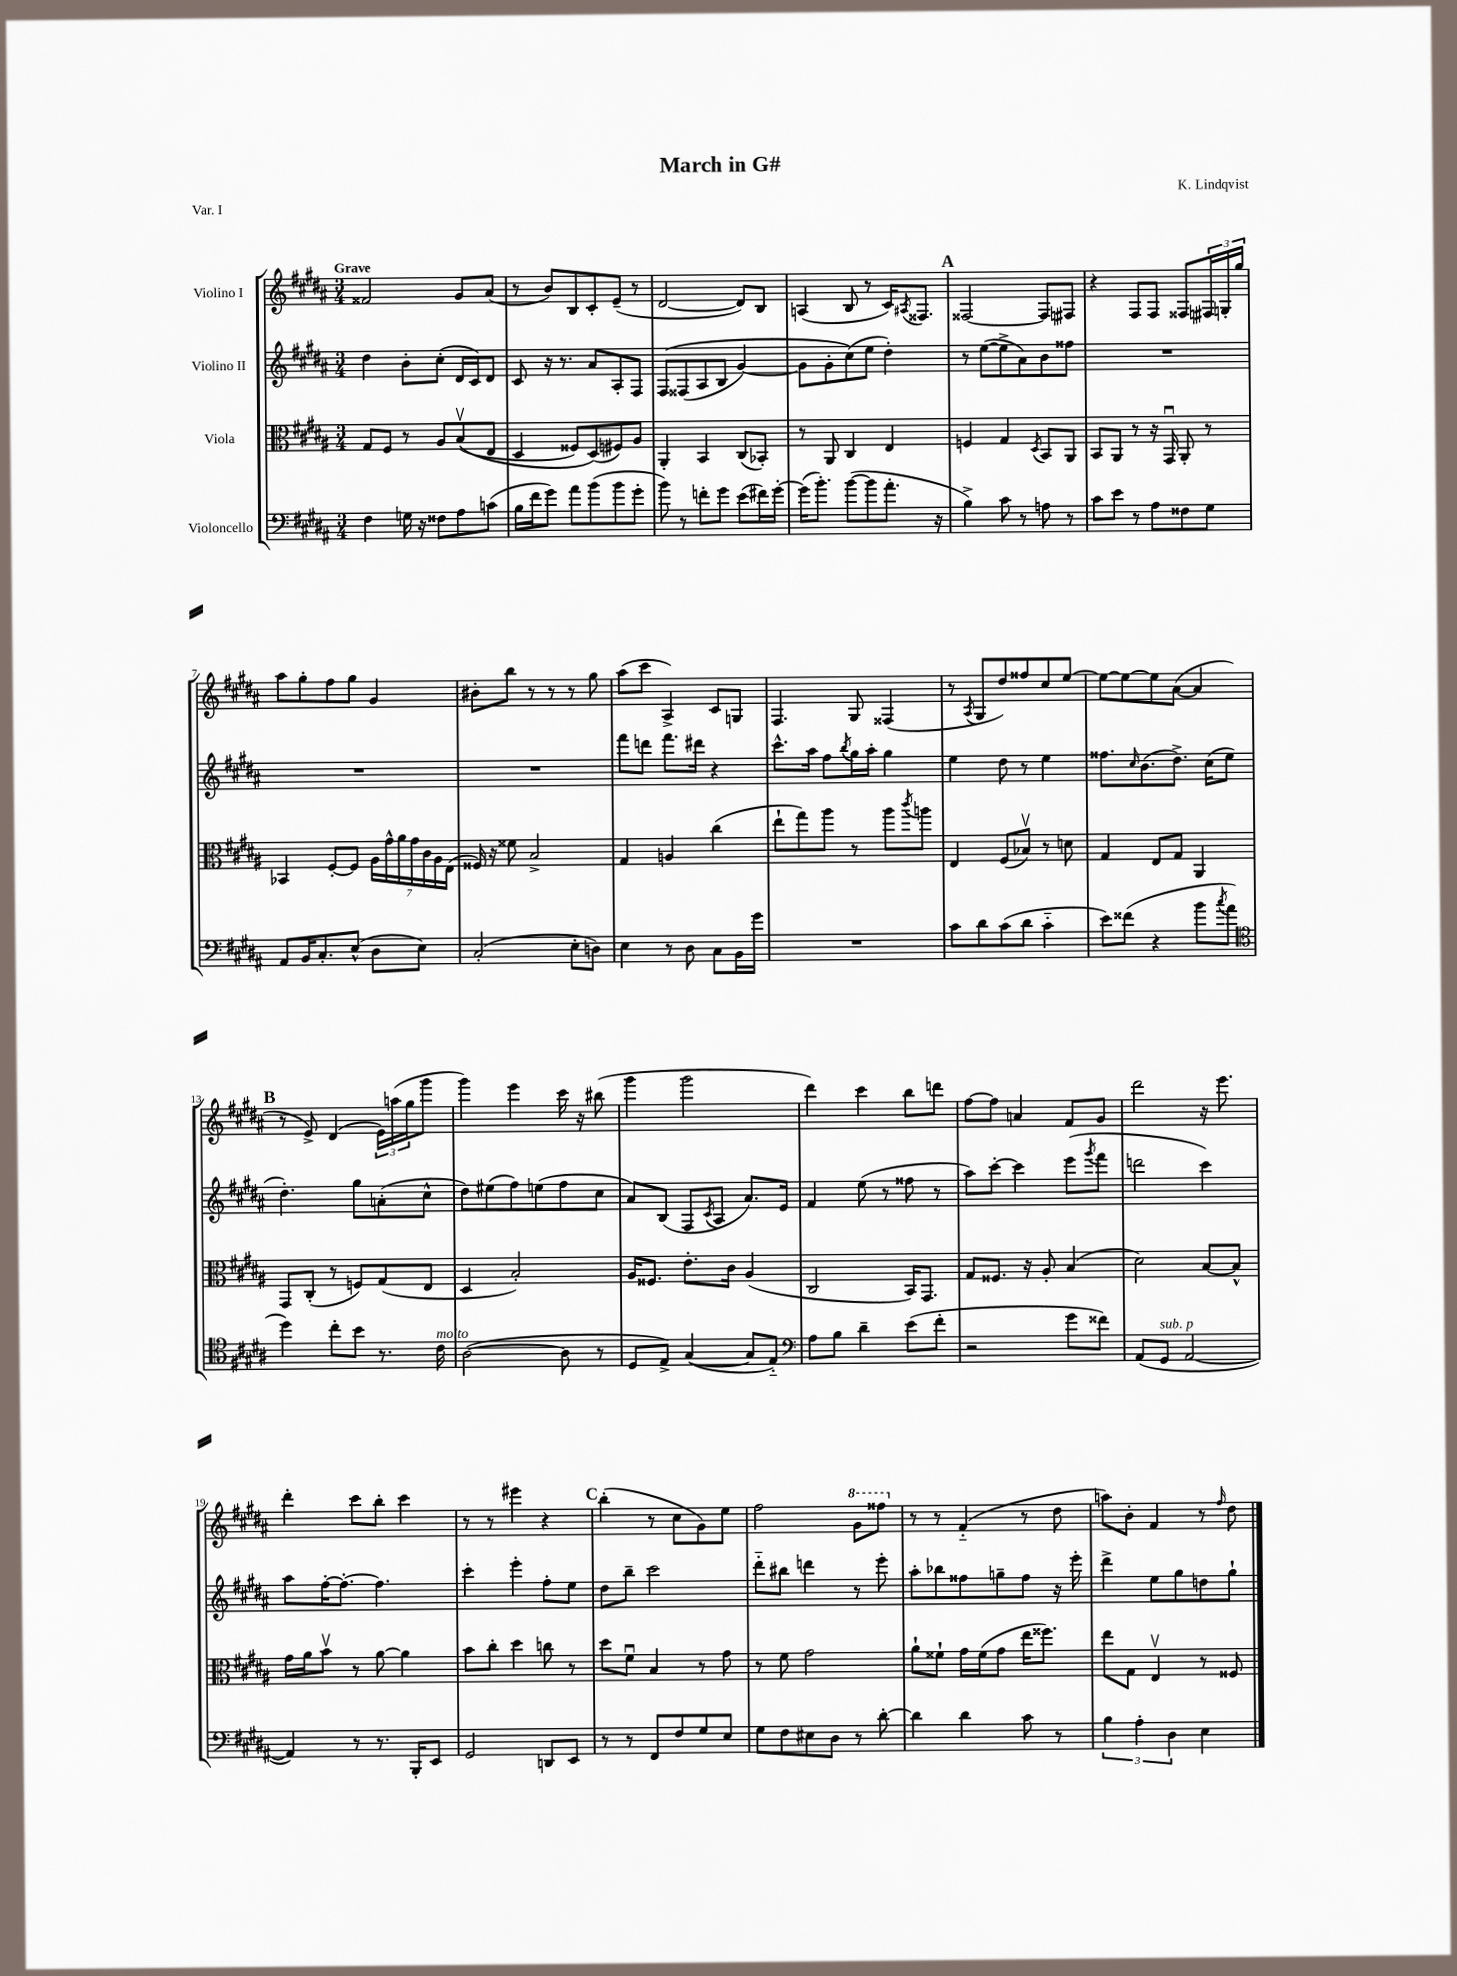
\header { title = "March in G#" composer = "K. Lindqvist" piece = "Var. I" }
<<
\new StaffGroup <<
\new Staff = "s0" \with { instrumentName = "Violino I" } {
    \clef treble \key b \major \numericTimeSignature \time 3/4 \tempo "Grave"
    fisis'2 gis'8 ais'8( |
    r8 b'8) b8 cis'8-. e'8--( r8 |
    dis'2~ dis'8) b8 |
    a4( b8 r8 cis'16) \acciaccatura { ais8 } fisis8. |
    \mark \markup { \bold "A" } fisis2~ fisis8 fis8 |
    r4 fis8 fis8 fisis8 \tuplet 3/2 { fis16 g16-. gis''16 } |
    ais''8 gis''8-. fis''8 gis''8 gis'4 |
    bis'8-. b''8 r8 r8 r8 gis''8 |
    ais''8( cis'''8 ais4->) cis'8 g8 |
    fis4. gis8 fisis4( |
    r8 \acciaccatura { ais8 } gis8 dis''8) fisis''8 cis''8 e''8~ |
    e''8~ e''8~ e''8 ais'8~( ais'4 |
    \mark \markup { \bold "B" } r8 e'8->) dis'4( \tuplet 3/2 { e'16) a''16( gis''16 } gis'''8 |
    gis'''4) e'''4 cis'''16 r16 bis''8( |
    gis'''4 gis'''2 |
    dis'''4) cis'''4 b''8 d'''8 |
    fis''8~ fis''8 a'4 fis'8 gis'8 |
    dis'''2 r16 e'''8. |
    dis'''4-. cis'''8 b''8-. cis'''4 |
    r8 r8 eis'''4 r4 |
    \mark \markup { \bold "C" } b''4-.( r8 cis''8 gis'8) e''8 |
    fis''2 \ottava #1 gis''8 fisis'''8 \ottava #0 |
    r8 r8 fis'4-_( r8 dis''8 |
    a''8) b'8-. fis'4 r8 \grace { fis''16 } dis''8 \bar "|." |
}
\new Staff = "s1" \with { instrumentName = "Violino II" } {
    \clef treble \key b \major \numericTimeSignature \time 3/4
    dis''4 b'8-. cis''8-.( dis'16 cis'16) dis'8 |
    cis'8 r16 r8. ais'8 ais8-. fis8 |
    fis8\( fisis8( ais8 b8 gis'4~) |
    gis'8 gis'8-. cis''8(\) e''8 dis''4-.) |
    \mark \markup { \bold "A" } r8 e''8~( e''8-> ais'8) b'8 fisis''8 |
    R2. |
    R2. |
    R2. |
    fis'''8 d'''8 fis'''8. dis'''16 r4 |
    cis'''8.-^ ais''16 fis''8 \acciaccatura { b''8 } gis''16 ais''16-. gis''4 |
    e''4 dis''8 r8 e''4 |
    fisis''8. \grace { cis''16 } b'8.( dis''8.->) cis''16( e''8 |
    \mark \markup { \bold "B" } dis''4.-.) gis''8 a'8-.( cis''8-^ |
    dis''8) eis''8( fis''8) e''8( fis''8 cis''8 |
    ais'8) b8( fis8 \acciaccatura { cis'8 } ais8 ais'8.) e'16 |
    fis'4 e''8( r8 fisis''8 r8 |
    ais''8) cis'''8~-. cis'''4 e'''8( \acciaccatura { gis'''8 } fis'''8 |
    d'''2 cis'''4) |
    ais''8 fis''16~-. fis''8.~-. fis''4. |
    cis'''4-. e'''4-. fis''8-. e''8 |
    \mark \markup { \bold "C" } dis''8 b''8-- cis'''2 |
    dis'''8-_ bis''8 d'''4 r8 e'''8-. |
    ais''8-. bes''8 fisis''8 g''8-- fisis''8 r16 e'''16-. |
    dis'''4-> e''8 gis''8 d''8 gis''8-! \bar "|." |
}
\new Staff = "s2" \with { instrumentName = "Viola" } {
    \clef alto \key b \major \numericTimeSignature \time 3/4
    gis8 fis8 r8 ais8 b8\upbow(\( e8 |
    dis4 fisis8) dis8(\) fis8) ais8 |
    ais,4-. b,4 cis8( bes,8-.) |
    r8 ais,8 cis4 e4 |
    \mark \markup { \bold "A" } f4 gis4 \acciaccatura { dis8 } b,8 ais,8 |
    b,8 ais,8 r8 r16 gis,16\downbow ais,8-. r8 |
    bes,4 fis8~-. fis8 \tuplet 7/4 { ais16 gis'16-^ ais'16 gis'16 cis'16 ais16 e16( } |
    fisis16) r16 fisis'8 b2-> |
    gis4 a4 cis''4( |
    e''8-! gis''8) ais''8 r8 ais''8 \acciaccatura { cis'''8 } a''8 |
    e4 fis8( bes8\upbow) r8 d'8 |
    gis4 e8 gis8 ais,4 |
    \mark \markup { \bold "B" } gis,8 cis8-.( r8 f8) gis8( e8 |
    dis4 b2-.) |
    ais16 fisis8. e'8.-. cis'16 ais4( |
    cis2 b,16) gis,8. |
    gis8 fisis8. r16 ais8-. b4( |
    dis'2) b8~ b8-^ |
    gis'16 ais'16 b'8\upbow r8 ais'8~ ais'4 |
    b'8 cis''8-. dis''4 c''8 r8 |
    \mark \markup { \bold "C" } dis''8 fis'8\downbow b4 r8 gis'8 |
    r8 fis'8 gis'2 |
    ais'8-! fisis'8-! gis'16 fisis'16( gis'8 e''16 fisis''8.) |
    e''8 gis8 e4\upbow r8 fisis8 \bar "|." |
}
\new Staff = "s3" \with { instrumentName = "Violoncello" } {
    \clef bass \key b \major \numericTimeSignature \time 3/4
    fis4 g16 r16 fisis8 ais8 c'8( |
    b16 fis'16 gis'8) ais'8 b'8( b'8 gis'8-. |
    b'8) r8 f'8-. gis'8 e'8( fis'16) gis'16~-. |
    gis'16( b'8.-.) b'8~( b'8 ais'8.-. r16 |
    \mark \markup { \bold "A" } b4->) cis'8 r8 a8 r8 |
    cis'8 e'8 r8 ais8 fisis8 gis8 |
    ais,8 b,16 cis8.-. e8-^( dis8 e8) |
    cis2-.( e8-. d8) |
    e4 r8 dis8 cis8 b,16 gis'16 |
    R2. |
    cis'8 dis'8 cis'8( dis'8 cis'4-_ |
    e'8) fisis'8( r4 b'8 \acciaccatura { cis''8 } ais'8 |
    \mark \markup { \bold "B" } \clef tenor dis''4) cis''8-. b'8 r8. cis'16^\markup { \italic "molto" } |
    ais2~( ais8 r8 |
    dis8 e8->) gis4~( gis8 e8-_) |
    \clef bass ais8 b8 dis'4-- e'8( fis'8-. |
    r2 gis'8 fisis'8) |
    ais,8( gis,8^\markup { \italic "sub. p" } ais,2~ |
    ais,4) r8 r8. b,,16-. e,8 |
    gis,2 d,8 e,8 |
    \mark \markup { \bold "C" } r8 r8 fis,8 fis8 gis8 e8 |
    gis8 fis8 eis8 dis8 r8 dis'8~-. |
    dis'4 dis'4 cis'8 r8 |
    \tuplet 3/2 { b4 ais4-. dis4 } e4 \bar "|." |
}
>>
>>
